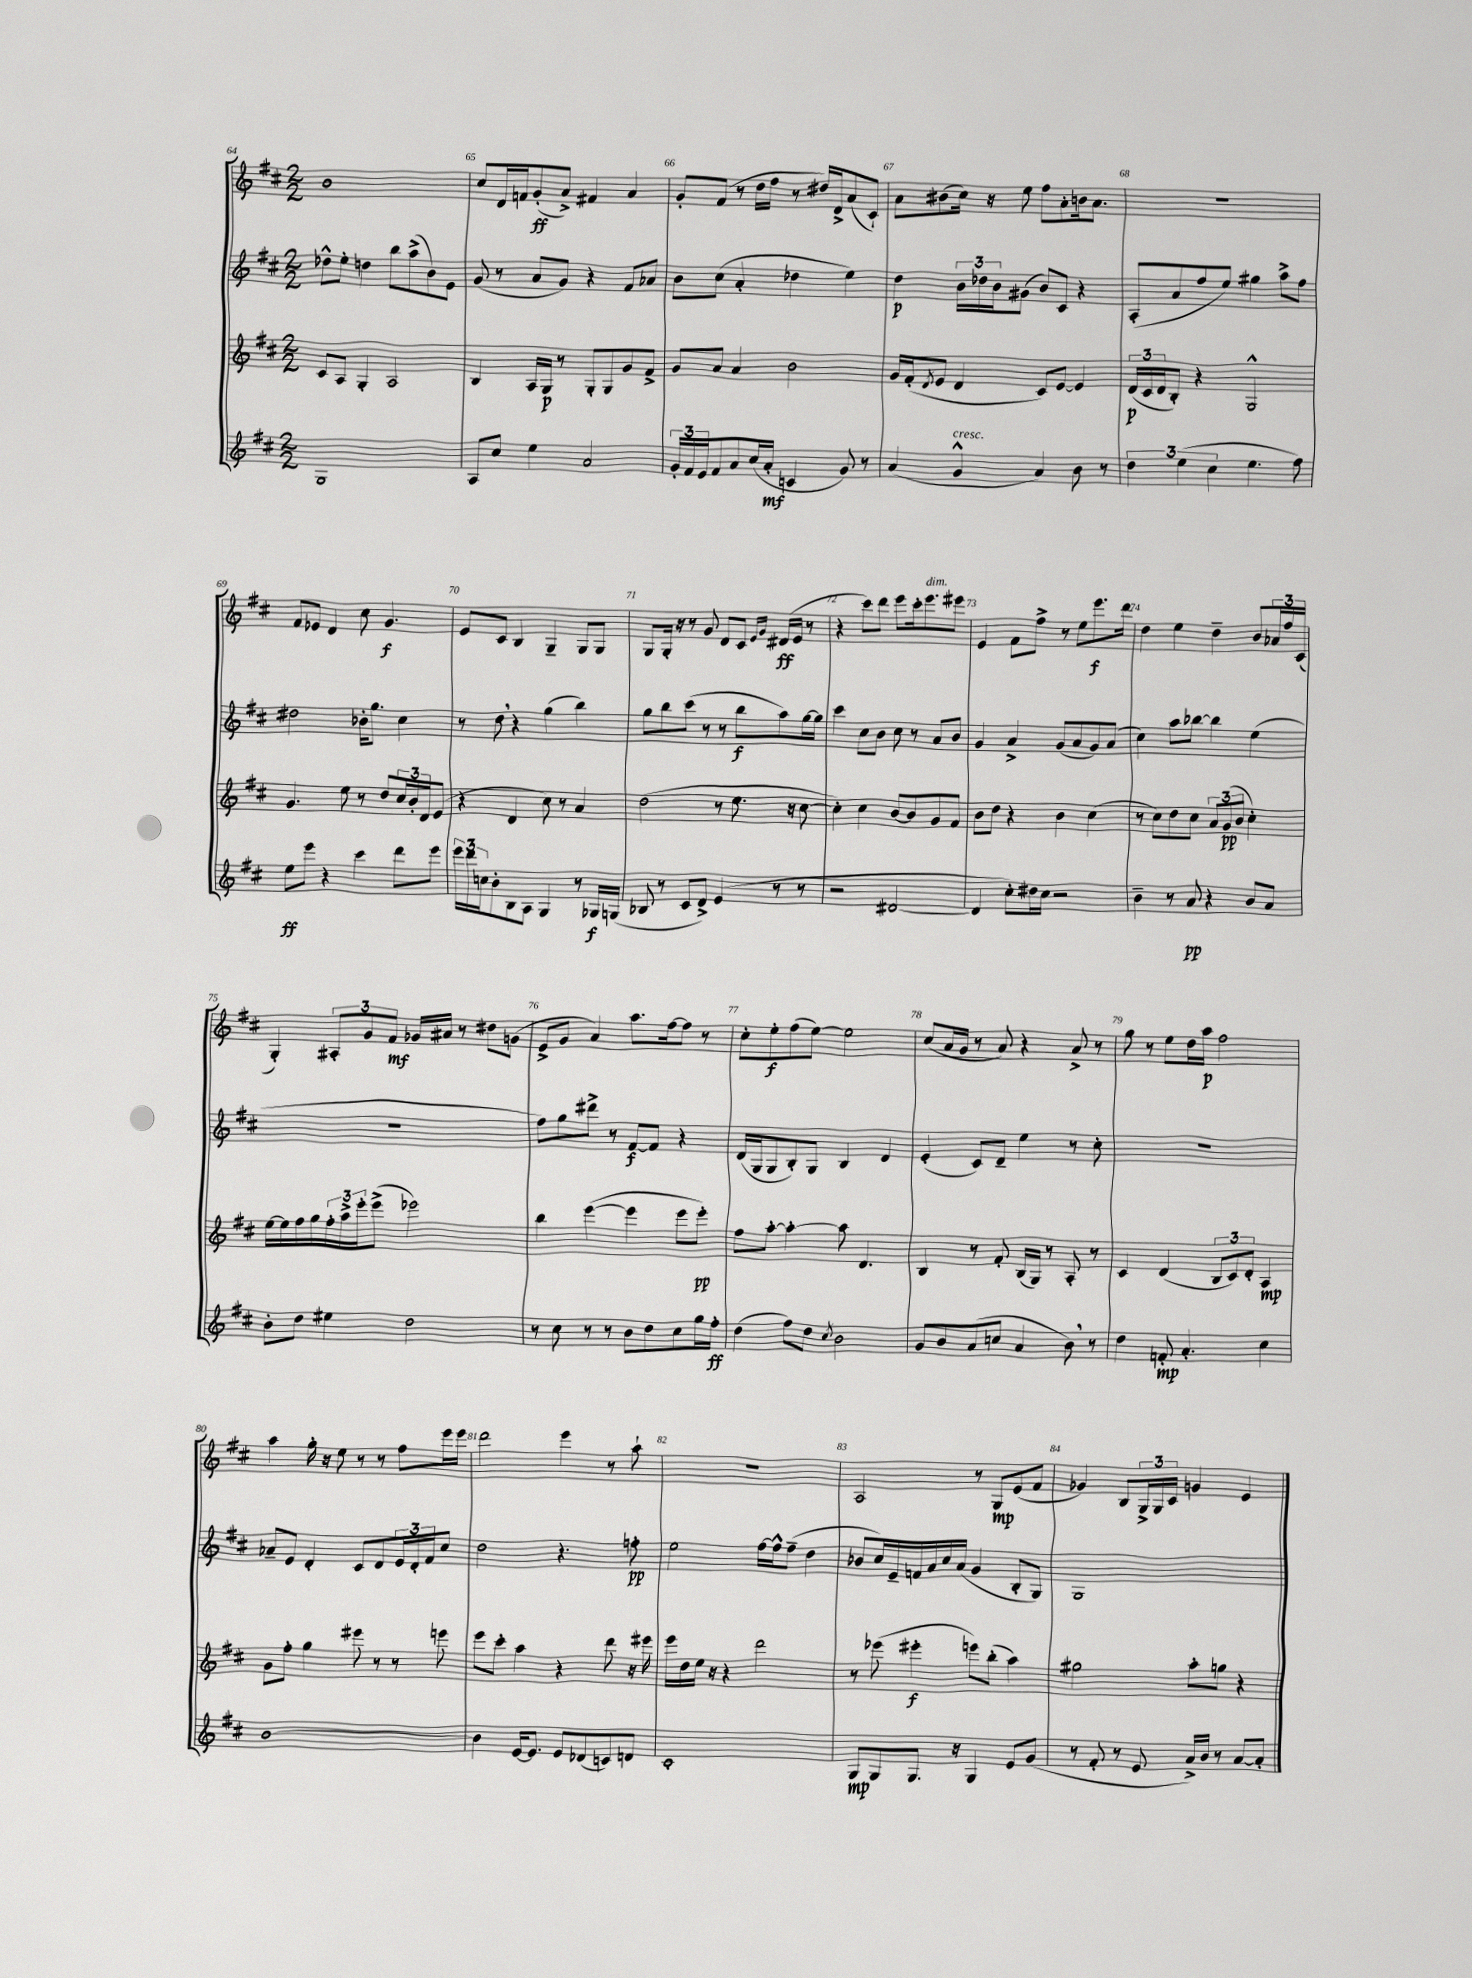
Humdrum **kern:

**kern	**kern	**kern	**kern
*staff4	*staff3	*staff2	*staff1
*clefG2	*clefG2	*clefG2	*clefG2
*k[f#c#]	*k[f#c#]	*k[f#c#]	*k[f#c#]
*M2/2	*M2/2	*M2/2	*M2/2
1G	8c#	8dd-^^	1b
.	8A	8ee'	.
.	4G'	4dd	.
.	2A	8bb	.
.	.	(8aa^	.
.	.	8b)	.
.	.	8e	.
=	=	=	=
8A	4B	(8g	8cc#
8cc#	.	8r	16d
.	.	.	16f
4ee	16A	8a	(8g'
.	16G	.	.
.	8r	8g)	8a^)
2a	8G'	4r	4f#
.	8G	.	.
.	8g	8f#	4a
.	8f#^	8a-	.
=	=	=	=
24g'	8g	8b	8g'
24f#	.	.	.
24e	.	.	.
8f#	8a	(8cc#	(8f#
8a	4a	4a'	8r
(16cc#	.	.	16dd
16a'	.	.	16ff#
4c	2b	4dd-	8r
.	.	.	16dd#)
.	.	.	16d^
8g)	.	4ee)	(8a
8r	.	.	8c#`)
=	=	=	=
(4a	16g	4dd	8a
.	(16f#'	.	.
.	8qd	.	.
.	8e	.	(8b#
4g^^	4d	24b	16cc#)
.	.	24dd-	.
.	.	.	16r
.	.	24b	.
.	.	(8g#	8ee
4a)	8c#)	8b)	8ff#
.	[8e	8c#	8a'
8b	4e]	4r	16b
.	.	.	8.a
8r	.	.	.
=	=	=	=
6dd	(24d	(8A'	1r
.	24c#	.	.
.	24d	.	.
.	8B')	8a	.
(6ee	.	.	.
.	4r	8ff#	.
6cc#	.	.	.
.	.	8ee)	.
4.ee	2G^^	4gg#	.
.	.	8aa^	.
8ff#)	.	8ff#	.
=	=	=	=
8ee	4.g	2dd#	8f#
8eee	.	.	8e-
4r	.	.	4d
.	8ee	.	.
4ccc#	8r	16b-'	8cc#
.	.	8.gg	.
.	8dd	.	4.g
8ddd	24cc#	4cc#	.
.	24b'	.	.
.	24d	.	.
8eee	(8e	.	.
=	=	=	=
24eee	4r	8r	8e
24ddd	.	.	.
24cc	.	.	.
8b'	.	8dd	8c#
8B	4d	4r	4B
8A	.	.	.
4G	8cc#)	(4gg	4G~
.	8r	.	.
8r	4a	4bb)	8G
16G-	.	.	8G
(16G	.	.	.
=	=	=	=
8B-	(2dd	8gg	8G
8r	.	8bb	16G'
.	.	.	16r
8c#	.	(8ccc#	8r
8d^)	.	8r	8g
(4e	8r	8r	8d
.	8.ee	8bb	8c#
.	.	.	16qqe
.	.	.	16qqg
8r	.	8aa)	(16d#
.	16r	.	16e
8r	[8cc#	[16gg	8r
.	.	16gg]	.
=	=	=	=
2r	4cc#'])	4ccc#	4r
.	4cc#	8cc#	8ccc#)
.	.	8b	8ddd
[2d#	[8b	8cc#	8eee
.	8b]	8r	16ccc#'
.	.	.	8.eee
.	8g	8a	.
.	8f#	8b	8eee#
=	=	=	=
4d#]	8b	4g	4e
.	8dd	.	.
8cc#')	4r	4a^	8f#
16dd#	.	.	8ff#^
16cc#	.	.	.
2r	4b	(8g	8r
.	.	8a	8ee
.	(4cc#	8g)	8.eee
.	.	(8a	.
.	.	.	16ddd
=	=	=	=
4b~	8r	4cc#)	4dd
.	8cc#)	.	.
8r	8dd	8aa	4ee
8a	8cc#	[8bb-	.
4r	12a	4bb-]	4dd~
.	(12g	.	.
.	12b	.	.
8b	4cc#')	(4ee	8b
8a	.	.	24a-
.	.	.	24ff#
.	.	.	(24c#
=	=	=	=
8b'	[16ee	1r	4G')
.	16ee]	.	.
8dd	16ff#	.	.
.	16gg	.	.
4ee#	24ff#'	.	12A#'
.	24aa^	.	.
.	24eee'	.	12g
.	(8eee^	.	.
.	.	.	12f#
2dd	2eee-)	.	16g-
.	.	.	16a#
.	.	.	8r
.	.	.	8dd#
.	.	.	(8g
=	=	=	=
8r	4bb	8ff#)	8e^
8cc#	.	8gg	8g
8r	([4eee	8ddd#^	4a)
8r	.	8r	.
8b	4eee]	[8f#	8.aa
8dd	.	8f#]	.
.	.	.	[16ff#
8cc#	8eee	4r	8ff#]
16gg	8eee')	.	8r
16ff#'	.	.	.
=	=	=	=
(4dd	8ff#	(16d	8cc#'
.	.	16G	.
.	[8aa'	8G	8ee'
8ff#)	4aa'_	8B')	(8ff#
8dd	.	8G	[8ee)
8qcc#	.	.	.
2b	8aa]	4B	2ee]
.	4.d	.	.
.	.	4d	.
=	=	=	=
8g	4B	(4e'	(8cc#
8b	.	.	16a
.	.	.	16g
(8a	8r	8c#)	8r
8cc	8f#'	8d~	8a)
4a	(16B	4ee	4r
.	16G)	.	.
.	8r	.	.
8b)	8A'	8r	8a^
8r	8r	8cc#'	8r
=	=	=	=
4dd	4c#	1r	8gg
.	.	.	8r
8f'	(4d	.	8ee
4.a'	.	.	16dd
.	.	.	16aa
.	12B	.	2ff#
.	12c#)	.	.
.	12d'	.	.
4cc#	4A	.	.
=	=	=	=
[1b	8g	8a-~	4aa
.	8ff#'	8e	.
.	4gg	4d'	16gg'
.	.	.	16r
.	.	.	8ee
.	8eee#	8c#	8r
.	8r	8d	8r
.	8r	24e	8ff#
.	.	24d'	.
.	.	24f#	.
.	8eee	8cc#	16eee
.	.	.	16eee
=	=	=	=
4b]	8eee	2dd	2ddd
.	8ccc#'	.	.
[16e	4aa	.	.
8.e]	.	.	.
8e	4r	4.r	4eee
(8d-	.	.	.
8c)	8ddd	.	8r
8d	16r	8ff'	8aa`
.	16eee#	.	.
=	=	=	=
1c#'	16eee	2ee	1r
.	16dd	.	.
.	16ee	.	.
.	16r	.	.
.	4r	.	.
.	2ddd	[16ff#	.
.	.	16ff#^^]	.
.	.	(8ff#~	.
.	.	4dd	.
=	=	=	=
8G	8r	8b-	2A
8G	(8eee-	16cc#)	.
.	.	16e~	.
8.G	4eee#'	16f	.
.	.	16a	.
.	.	16cc#	.
16r	.	(16a	.
4G	8eee)	4g	8r
.	(8bb'	.	8G
8e	4aa)	8B'	(8e
(8g	.	8G)	8f#
=	=	=	=
8r	2gg#	1G	4g-)
8f#'	.	.	.
8r	.	.	8B
8e	.	.	24G^
.	.	.	24G
.	.	.	24c#
16a^)	8aa'	.	4g
16b	.	.	.
8r	8gg	.	.
[8a	4r	.	4e
8a']	.	.	.
==	==	==	==
*-	*-	*-	*-
